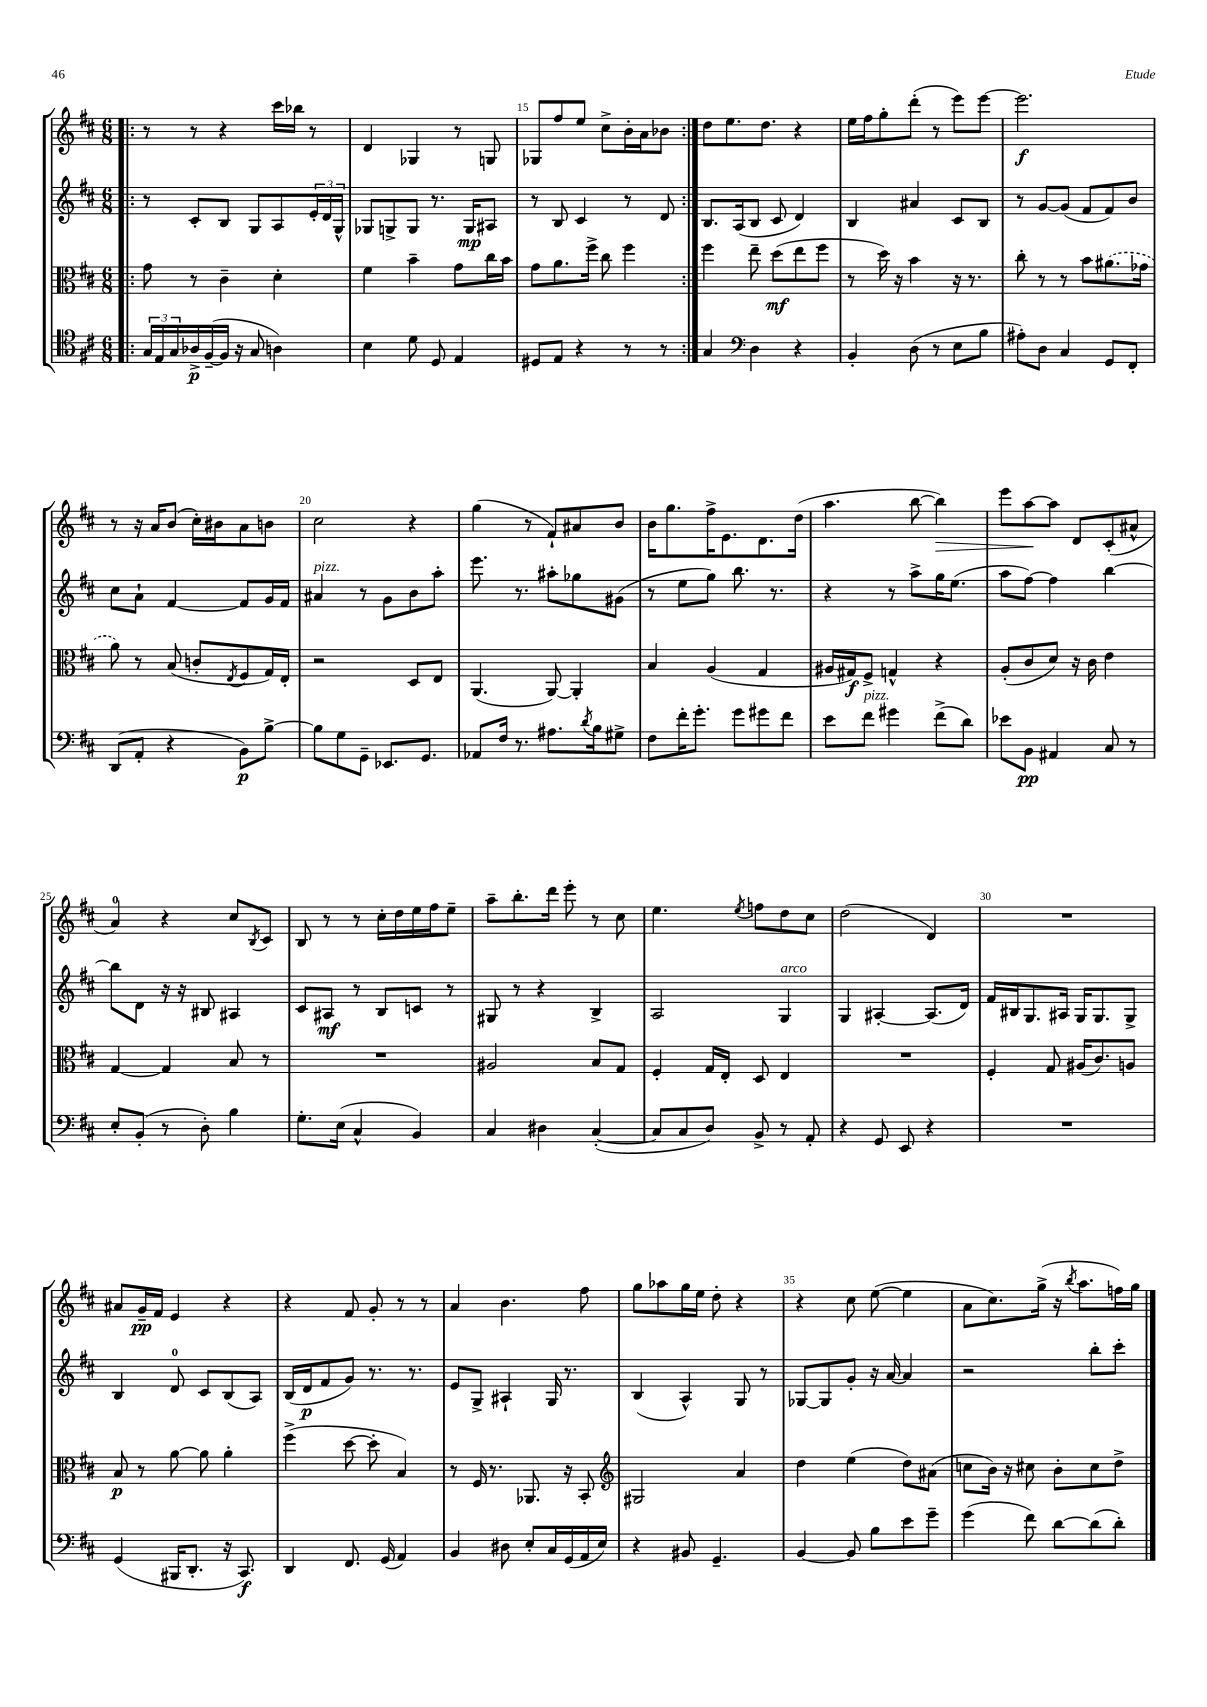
<<
\new StaffGroup <<
\new Staff = "s0" {
    \clef treble \key d \major \numericTimeSignature \time 6/8
    \repeat volta 2 { \bar ".|:" r8 r8 r4 cis'''16 bes''16 r8 |
    d'4 ges4 r8 g8 |
    ges8 fis''8 e''8 cis''8-> b'16-. a'16 bes'8 | }
    d''8 e''8. d''8. r4 |
    e''16 fis''16 g''8-. d'''8-.( r8 e'''8) e'''8~ |
    e'''2.\f |
    r8 r16 a'16 b'8( cis''16-.) bis'16 a'8 b'8 |
    cis''2 r4 |
    g''4( r8 fis'8-!) ais'8 b'8 |
    b'16 g''8. fis''16-> e'8. d'8. d''16( |
    a''4. b''8~ b''4\>) |
    e'''8 a''8~\! a''8 d'8 cis'8-.( ais'8-^ |
    a'4-0) r4 cis''8 \acciaccatura { b8 } cis'8 |
    b8 r8 r8 cis''16-. d''16 e''16 fis''16 e''8-- |
    a''8-- b''8.-. d'''16 e'''8-. r8 cis''8 |
    e''4. \acciaccatura { e''8 } f''8 d''8 cis''8 |
    d''2( d'4) |
    R2. |
    ais'8 g'16--\pp fis'16 e'4 r4 |
    r4 fis'8 g'8-. r8 r8 |
    a'4 b'4. fis''8 |
    g''8 aes''8 g''16 e''16 d''8-. r4 |
    r4 cis''8 e''8~( e''4 |
    a'8 cis''8.) g''16->( r16 \acciaccatura { b''8 } a''8. f''16) g''16 \bar "|." |
}
\new Staff = "s1" {
    \clef treble \key d \major \numericTimeSignature \time 6/8
    \repeat volta 2 { \bar ".|:" r8 cis'8-. b8 g8 a8 \tuplet 3/2 { e'16-. d'16 g16-^ } |
    ges8 g8-> g8 r8. g16\mp ais8 |
    r8 b8 cis'4 r8 d'8 | }
    b8. a16( b8 cis'8 d'4) |
    b4 ais'4 cis'8 b8 |
    r8 g'8~ g'8( fis'8 fis'8) b'8 |
    cis''8 a'8-! fis'4~ fis'8 g'16 fis'16 |
    ais'4^\markup { \italic "pizz." } r8 g'8 b'8 a''8-. |
    e'''8. r8. ais''8-. ges''8 gis'8( |
    r8 e''8 g''8) b''8. r8. |
    r4 r8 a''8-> g''16 e''8.( |
    a''8 fis''8~) fis''4 b''4~ |
    b''8 d'8 r16 r16 bis8 ais4 |
    cis'8 ais8\mf r8 b8 c'8 r8 |
    gis8 r8 r4 b4-> |
    a2 g4^\markup { \italic "arco" } |
    g4 ais4~-. ais8.( d'16) |
    fis'16 bis16 g8. ais16 g16 g8. g8-> |
    b4 d'8-0 cis'8 b8( a8) |
    b16( d'16\p fis'8 g'8) r8. r8. |
    e'8 g8-> ais4-! g16 r8. |
    b4( a4-^) g8 r8 |
    ges8~ ges8 g'8-. r16 a'16~ a'4 |
    r2 b''8-. cis'''8-. \bar "|." |
}
\new Staff = "s2" {
    \clef alto \key d \major \numericTimeSignature \time 6/8
    \repeat volta 2 { \bar ".|:" g'8 r8 cis'4-- d'4-. |
    fis'4 b'4-- g'8 cis''16 b'16 |
    g'8 a'8. fis''16-> cis''8 fis''4 | }
    fis''4 e''8-- d''8\mf( e''8 fis''8 |
    r8 d''16) r16 b'4 r16 r8. |
    cis''8-. r8 r8 b'8 \once \slurDashed ais'8.( ges'16 |
    a'8) r8 b8( c'8-. \acciaccatura { e8 } fis8 g16) e16-. |
    r2 d8 e8 |
    a,4.( a,8~) a,4-. |
    b4 a4( g4 |
    ais16 gis16\f) fis8-> g4-^ r4 |
    a8-.( cis'8 d'8) r16 cis'16 e'4 |
    g4~ g4 b8 r8 |
    R2. |
    ais2 b8 g8 |
    fis4-. g16 e16-. d8 e4 |
    R2. |
    fis4-. g8 ais16( cis'8.) a8 |
    b8\p r8 a'8~ a'8 a'4-. |
    fis''4->( d''8~ d''8-. b4) |
    r8 fis16 r8. aes,8. r16 b,8-. |
    \clef treble gis2 a'4 |
    d''4 e''4( d''8) ais'8( |
    c''8 b'16) r16 cis''8 b'8-. cis''8 d''8-> \bar "|." |
}
\new Staff = "s3" {
    \clef tenor \key d \major \numericTimeSignature \time 6/8
    \repeat volta 2 { \bar ".|:" \tuplet 3/2 { g16 e16 g16 } aes16->\p fis16~--( fis16 r16 g8 a4) |
    b4 d'8 d8 e4 |
    dis8 e8 r4 r8 r8 | }
    g4 \clef bass d4 r4 |
    b,4-. d8( r8 e8 b8 |
    ais8-.) d8 cis4 g,8 fis,8-. |
    d,8( a,8-. r4 b,8\p) b8~-> |
    b8 g8 g,8-- ees,8. g,8. |
    aes,8 fis16 r8. ais8. \acciaccatura { d'8 } b16 gis8-> |
    fis8 fis'16-. g'8.-. g'8 gis'8 fis'8 |
    e'8 fis'8^\markup { \italic "pizz." } gis'4 fis'8->( d'8) |
    ees'8 b,8\pp ais,4 cis8 r8 |
    e8-. b,8-.( r8 d8-.) b4 |
    g8.-. e16( cis4-^ b,4) |
    cis4 dis4 cis4~-.( |
    cis8 cis8 d8) b,8-> r8 a,8-. |
    r4 g,8 e,8 r4 |
    R2. |
    g,4( bis,,16 d,8.-. r16 cis,8.\f) |
    d,4 fis,8. g,16( a,4) |
    b,4 dis8 e8-. cis16 g,16( a,16 e16) |
    r4 bis,8 g,4.-- |
    b,4~ b,8 b8 e'8 g'8-- |
    g'4( fis'8) d'8~ d'8( d'8-.) \bar "|." |
}
>>
>>
\layout { \context { \Score currentBarNumber = #13 \override BarNumber.break-visibility = ##(#f #t #t) barNumberVisibility = #(every-nth-bar-number-visible 5) } }
